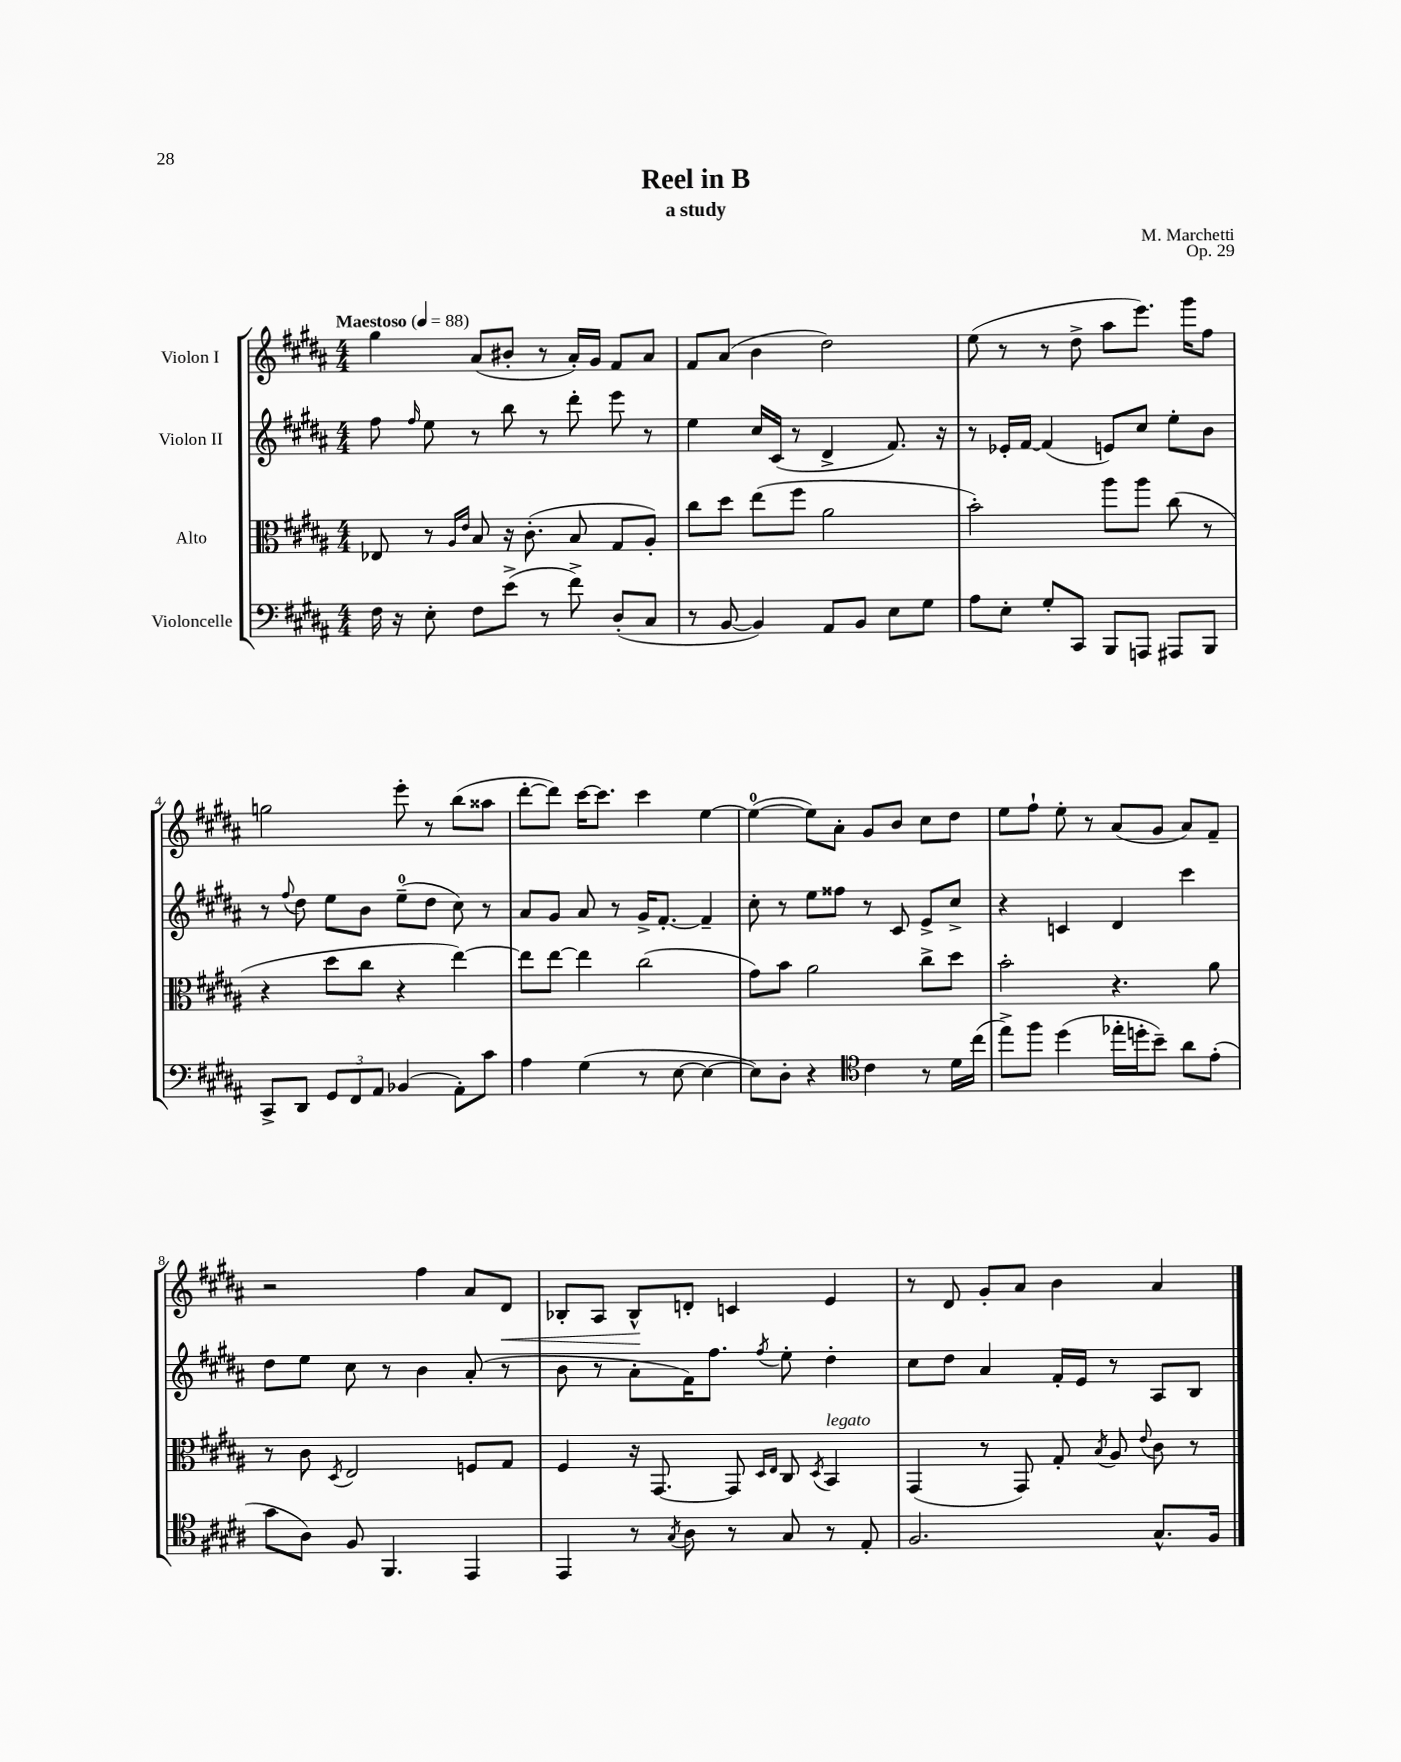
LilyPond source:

\header { title = "Reel in B" composer = "M. Marchetti" subtitle = "a study" opus = "Op. 29" }
<<
\new StaffGroup <<
\new Staff = "s0" \with { instrumentName = "Violon I" } {
    \clef treble \key b \major \numericTimeSignature \time 4/4 \tempo "Maestoso" 4 = 88
    \autoBeamOff gis''4 ais'8[( bis'8]-. r8 ais'16[-.) gis'16] fis'8[ ais'8] |
    fis'8[ ais'8]( b'4 dis''2) |
    e''8( r8 r8 dis''8-> ais''8[ e'''8.]) gis'''16[ fis''8] |
    g''2 e'''8-. r8 b''8[( aisis''8] |
    dis'''8[~-. dis'''8]) cis'''16[~ cis'''8.] cis'''4 e''4~ |
    e''4-0~( e''8[) ais'8]-. gis'8[ b'8] cis''8[ dis''8] |
    e''8[ fis''8]-! e''8-. r8 ais'8[( gis'8] ais'8[) fis'8]-- |
    r2 fis''4 ais'8[ dis'8]\< |
    bes8[-. ais8] bes8[-^\! d'8]-. c'4 e'4 |
    r8 dis'8 gis'8[-. ais'8] b'4 ais'4 \bar "|." |
}
\new Staff = "s1" \with { instrumentName = "Violon II" } {
    \clef treble \key b \major \numericTimeSignature \time 4/4
    \autoBeamOff fis''8 \grace { fis''16 } e''8 r8 b''8 r8 dis'''8-. e'''8 r8 |
    e''4 cis''16[ cis'16]( r8 dis'4-> fis'8.) r16 |
    r8 ees'16[-. fis'16]~ fis'4( e'8[) cis''8] e''8[-. b'8] |
    r8 \appoggiatura { fis''8 } dis''8 e''8[ b'8] e''8[-0--( dis''8] cis''8) r8 |
    ais'8[ gis'8] ais'8 r8 gis'16[-> fis'8.]~-. fis'4-- |
    cis''8-. r8 e''8[ fisis''8] r8 cis'8 e'8[-> cis''8]-> |
    r4 c'4 dis'4 cis'''4 |
    dis''8[ e''8] cis''8 r8 b'4 ais'8-.( r8 |
    b'8 r8 ais'8[-. fis'16) fis''8.] \acciaccatura { fis''8 } e''8-. dis''4-. |
    cis''8[ dis''8] ais'4 fis'16[-. e'16] r8 ais8[ b8] \bar "|." |
}
\new Staff = "s2" \with { instrumentName = "Alto" } {
    \clef alto \key b \major \numericTimeSignature \time 4/4
    \autoBeamOff ees8 r8 \grace { ais16[ e'16] } b8 r16 cis'8.-.( b8 gis8[ ais8]-.) |
    cis''8[ dis''8] e''8[( fis''8] ais'2 |
    b'2-.) ais''8[ ais''8] cis''8( r8 |
    r4 dis''8[ cis''8] r4 e''4~) |
    e''8[ e''8]~ e''4 cis''2( |
    gis'8[) b'8] ais'2 cis''8[-> dis''8] |
    b'2-. r4. ais'8 |
    r8 cis'8 \acciaccatura { dis8 } e2 f8[ gis8] |
    fis4 r16 gis,8.~ gis,8 \grace { dis16[ e16] } cis8 \acciaccatura { dis8 } b,4^\markup { \italic "legato" } |
    gis,4( r8 gis,8) gis8-. \acciaccatura { b8 } ais8 \appoggiatura { e'8 } cis'8 r8 \bar "|." |
}
\new Staff = "s3" \with { instrumentName = "Violoncelle" } {
    \clef bass \key b \major \numericTimeSignature \time 4/4
    \autoBeamOff fis16 r16 e8-. fis8[ e'8]->( r8 fis'8->) dis8[-.( cis8] |
    r8 b,8~ b,4) ais,8[ b,8] e8[ gis8] |
    ais8[ e8]-. gis8[-. cis,8] b,,8[ a,,8] ais,,8[ b,,8] |
    cis,8[-> dis,8] \tuplet 3/2 { gis,8[ fis,8 ais,8] } bes,4( ais,8[-.) cis'8] |
    ais4 gis4( r8 e8~ e4~ |
    e8[) dis8]-. r4 \clef tenor cis'4 r8 dis'16[ cis''16]( |
    e''8[->) fis''8] dis''4( ees''16[-. d''16-. b'8]--) ais'8[ e'8]-.( |
    gis'8[ ais8]) fis8 fis,4. e,4 |
    e,4 r8 \acciaccatura { gis8 } ais8 r8 gis8 r8 e8-. |
    fis2. gis8.[-^ fis16] \bar "|." |
}
>>
>>
